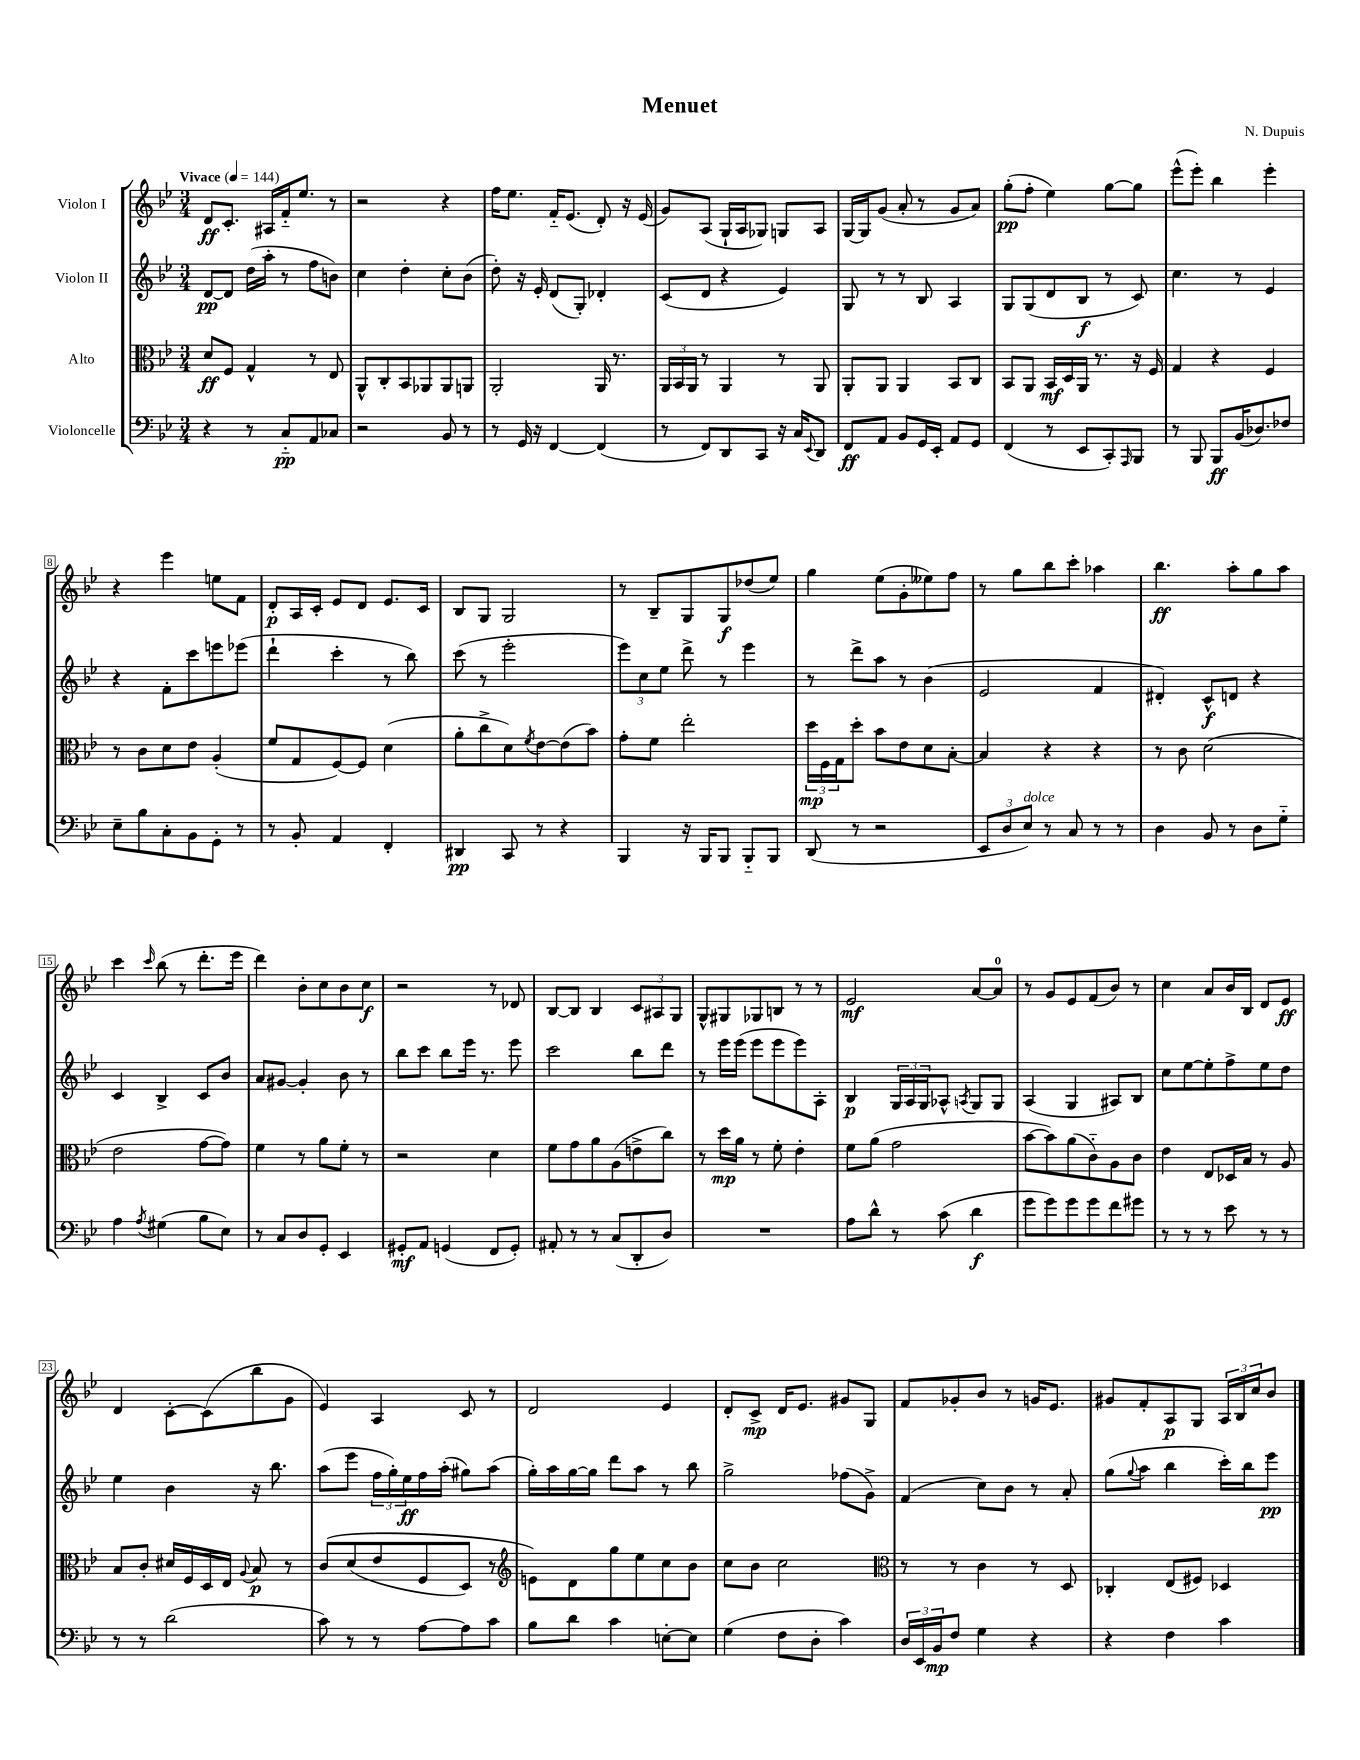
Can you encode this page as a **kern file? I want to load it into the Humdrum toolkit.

**kern	**kern	**kern	**kern
*staff4	*staff3	*staff2	*staff1
*clefF4	*clefC3	*clefG2	*clefG2
*k[b-e-]	*k[b-e-]	*k[b-e-]	*k[b-e-]
*M3/4	*M3/4	*M3/4	*M3/4
*MM144	*MM144	*MM144	*MM144
4r	8d	[8d	8d
.	8F	8d]	8.c'
8r	4G^^	(16dd	.
.	.	16aa'	16A#
8C'~	.	8r	16f'~
.	.	.	8.ee-
8AA	8r	8ff	.
8C-	8E-	8b)	8r
=	=	=	=
2r	8AA^^	4cc	2r
.	8C'	.	.
.	8BB-	4dd'	.
.	8AA-	.	.
8BB-	8AA-	8cc'	4r
8r	8AA	(8b-	.
=	=	=	=
8r	2AA'	8dd')	16ff
.	.	.	8.ee-
16GG	.	16r	.
16r	.	16e-'	.
[4FF	.	(8d	16f'~
.	.	.	(8.e-
.	.	8G')	.
(4FF]	16AA	4d-'	8d')
.	8.r	.	.
.	.	.	16r
.	.	.	(16e-
=	=	=	=
8r	24AA	(8c	8g)
.	24BB-	.	.
.	24AA	.	.
8FF)	8r	8d	(8A
8DD	4AA	4r	16G`
.	.	.	16A
8CC	.	.	8G-)
16r	8r	4e-)	8G
16C	.	.	.
8qqEE-	.	.	.
8DD	8AA	.	8A
=	=	=	=
8FF	8AA'	8G	[16G
.	.	.	16G]
8AA	8AA	8r	(8g
8BB-	4AA	8r	8a'
16GG	.	8B-	8r
16EE-'	.	.	.
8AA	8BB-	4A	8g
8GG	8C	.	8a)
=	=	=	=
(4FF	8BB-	8G	(8gg'
.	8AA	(8G	8ff'
8r	16BB-	8d	4ee-)
.	16D	.	.
8EE-	16AA	8B-	.
.	8.r	.	.
8CC')	.	8r	[8gg
16qqAAA	.	.	.
8BBB-	16r	8c)	8gg]
.	16F	.	.
=	=	=	=
8r	4G	4.cc	(8eee-^^
8BBB-	.	.	8eee-')
8BBB-	4r	.	4bb-
(16BB-	.	8r	.
8.D-)	.	.	.
.	4F	4e-	4eee-'
8F-	.	.	.
=	=	=	=
8E-~	8r	4r	4r
8B-	8c	.	.
8C'	8d	8f'	4eee-
8BB-	8e-	8ccc	.
8GG'	(4A'	8eee	8ee
8r	.	(8eee-	8f
=	=	=	=
8r	8f	4ddd`	8d'
8BB-'	8G	.	16A
.	.	.	16c'
4AA	[8F)	4ccc'	8e-
.	8F]	.	8d
4FF'	(4d	8r	8.e-
.	.	8bb-)	.
.	.	.	16c
=	=	=	=
4DD#	8a'	(8ccc	8B-
.	8cc^	8r	8G
8CC	8d)	2eee-'	2G
.	8qf	.	.
8r	[8e-	.	.
4r	(8e-]	.	.
.	8b-)	.	.
=	=	=	=
4BBB-	8g'	12eee-)	8r
.	.	12cc	.
.	8f	.	8B-~
.	.	12ee-	.
16r	2ee-'	8ddd^	8G
16BBB-	.	.	.
8BBB-	.	8r	8G
8BBB-'~	.	4eee-	(8dd-
8BBB-	.	.	8ee-)
=	=	=	=
(8DD	24dd	8r	4gg
.	24F	.	.
.	24G	.	.
8r	8dd'	8ddd^	.
2r	8b-	8aa	(8ee-
.	8e-	8r	8g'
.	8d	(4b-	8ee--)
.	[8B-'	.	8ff
=	=	=	=
12EE-	4B-]	2e-	8r
12D	.	.	.
.	.	.	8gg
12E-)	.	.	.
8r	4r	.	8bb-
8C	.	.	8ccc'
8r	4r	4f	4aa-
8r	.	.	.
=	=	=	=
4D	8r	4d#')	4.bb-
.	8c	.	.
8BB-	(2d	8c^^	.
8r	.	8d	8aa'
8D	.	4r	8gg
8G'~	.	.	8aa
=	=	=	=
4A	2e-	4c	4ccc
8qA	.	.	16qqccc
(4G#	.	4B-^	(8bb-
.	.	.	8r
8B-	[8g	8c	8.ddd'
8E-)	8g])	8b-	.
.	.	.	16eee-
=	=	=	=
8r	4f	8a	4ddd)
8C	.	[8g#	.
8D	8r	4g#']	8b-'
8GG'	8a	.	8cc
4EE-	8f'	8b-	8b-
.	8r	8r	8cc
=	=	=	=
8GG#'	2r	8bb-	2r
8AA	.	8ccc	.
(4GG	.	8bb-	.
.	.	16eee-	.
.	.	8.r	.
8FF	4d	.	8r
8GG')	.	8eee-	8d-
=	=	=	=
8AA#'	8f	2ccc	[8B-
8r	8g	.	8B-]
8r	8a	.	4B-
(8C	(8A	.	.
8DD'	8e^	8bb-	12c
.	.	.	12A#
8D)	8cc)	8ddd	.
.	.	.	12G
=	=	=	=
2.r	8r	8r	8G^^
.	16dd	16eee-	8G#
.	16a	(16eee-	.
.	8r	8eee-	8G-
.	8f'	8eee-	8B
.	4e-'	8eee-)	8r
.	.	8A'	8r
=	=	=	=
8A	8f	4B-	2e-
8d^^	(8a	.	.
8r	2g	24G	.
.	.	24A	.
.	.	24G	.
(8c	.	8A-^^	.
.	.	8qA	.
4d	.	8G	[8a
.	.	8G	8a]
=	=	=	=
8g	[8b-	(4A	8r
8g)	8b-])	.	8g
8g	(8a	4G	8e-
8g	8c'~)	.	(8f
8f	8A	8A#)	8b-)
8g#	8c	8B-	8r
=	=	=	=
8r	4e-	8cc	4cc
8r	.	[8ee-	.
8r	8E-	8ee-']	8a
8e-	16D-	8ff^	16b-
.	16B-	.	16B-
8r	8r	8ee-	8d
8r	8A	8dd	8e-
=	=	=	=
8r	8B-	4ee-	4d
8r	8c'	.	.
(2d	16d#	4b-	[8c'
.	16F	.	.
.	16D	.	(8c]
.	16E-	.	.
.	8qqA	.	.
.	8B-	16r	8bb-
.	.	8.bb-	.
.	8r	.	8g
=	=	=	=
8c)	&(8c	(8aa	4e-)
8r	(8d	8eee-	.
8r	8e-	24ff	4A
.	.	24gg')	.
.	.	24ee-	.
[8A	8F	16ff	.
.	.	(16aa'	.
8A]	8D)	8gg#)	8c
8c	8r	(8aa	8r
=	=	=	=
*	*clefG2	*	*
8B-	8e&)	16gg')	2d
.	.	16aa	.
8d	8d	[16gg	.
.	.	16gg]	.
4c	8gg	8ddd	.
.	8ee-	8aa	.
[8E'	8cc	8r	4e-
8E]	8b-	8bb-	.
=	=	=	=
(4G	8cc	2gg^	8d'
.	8b-	.	8c^
8F	2cc	.	16d
.	.	.	8.e-
8D'	.	.	.
4c)	.	(8ff-	8g#
.	.	8g^)	8G
=	=	=	=
*	*clefC3	*	*
24D	8r	(4f	8f
24EE-	.	.	.
24BB-	.	.	.
8F	8r	.	8g-'
4G	4c	8cc)	8b-
.	.	8b-	8r
4r	8r	8r	16g
.	.	.	8.e-
.	8D	8a'	.
=	=	=	=
4r	4C-'	(8gg	8g#
.	.	8qqgg	.
.	.	8aa	8f'
4F	(8E-	4bb-	8A
.	8F#)	.	8G
4c	4D-	16ccc')	24A
.	.	.	24B-
.	.	16bb-	.
.	.	.	24cc
.	.	8eee-	8b-
==	==	==	==
*-	*-	*-	*-
